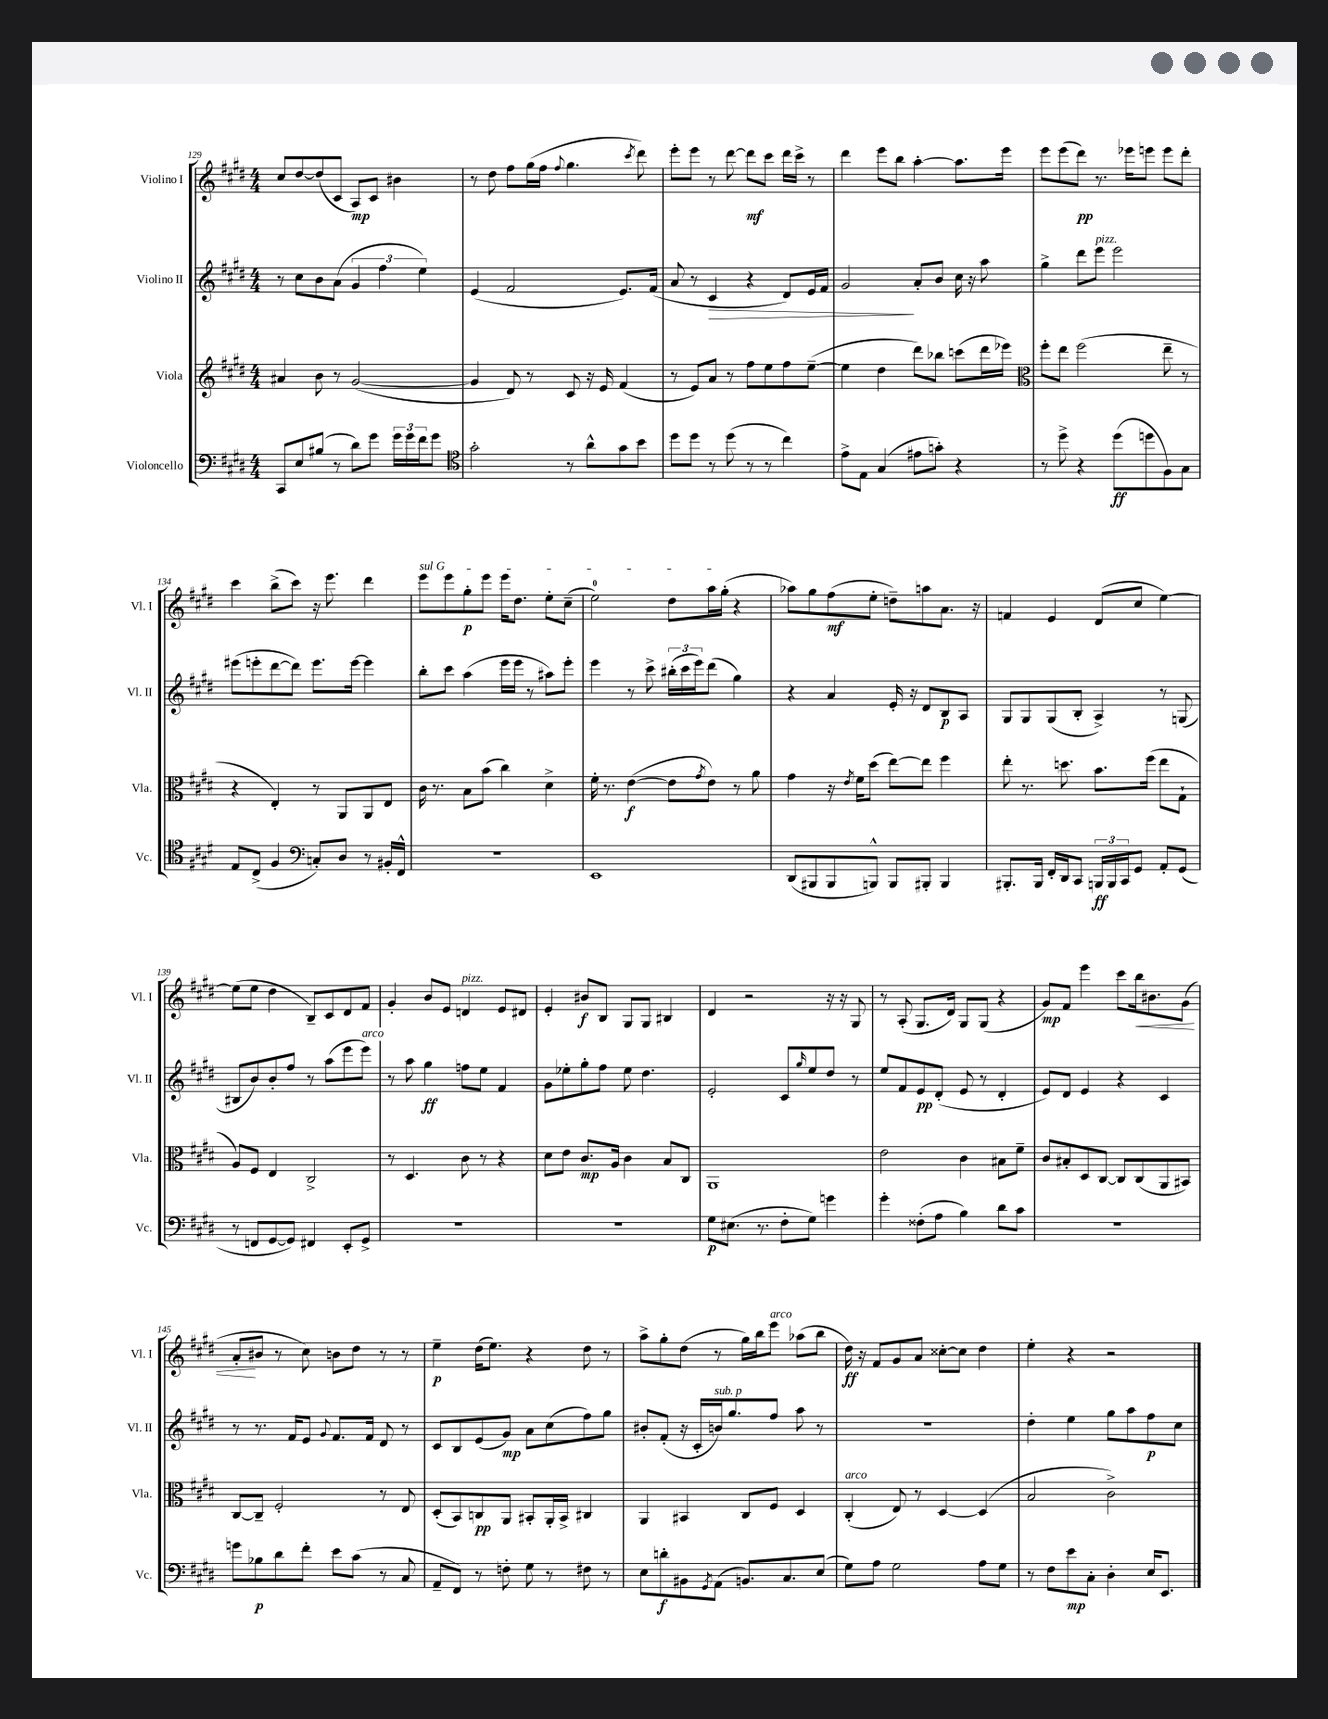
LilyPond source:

<<
\new StaffGroup <<
\new Staff = "s0" \with { instrumentName = "Violino I" shortInstrumentName = "Vl. I" } {
    \clef treble \key e \major \numericTimeSignature \time 4/4
    cis''8 dis''8~ dis''8( cis'8 a8\mp) cis'8 bis'4 |
    r8 dis''8 fis''8 gis''16( fis''16 \appoggiatura { fis''8 } gis''4. \acciaccatura { cis'''8 } dis'''8) |
    e'''8-. e'''8 r8 dis'''8~ dis'''8\mf cis'''8 dis'''16 cis'''16-> r8 |
    dis'''4 e'''8 b''8 a''4~-. a''8. e'''16 |
    e'''8 e'''8( dis'''8\pp) r8. ees'''16 e'''8 e'''8 dis'''8-. |
    cis'''4 b''8->( cis'''8) r16 e'''8. dis'''4 |
    \once \override TextSpanner.bound-details.left.text = \markup { \italic "sul G" } e'''8\startTextSpan e'''8 gis''8-.\p e'''8 e'''16 dis''8. e''8-. cis''8--( |
    e''2-0) dis''8 a''16 gis''16-.\stopTextSpan( r4 |
    aes''8) gis''8 fis''8\mf( e''8-. d''8--) a''8 a'8. r16 |
    f'4 e'4 dis'8( cis''8 e''4~) |
    e''8( e''8 dis''4 b8--) cis'8 dis'8 fis'8 |
    gis'4-. b'8 e'8 d'4^\markup { \italic "pizz." } e'8 dis'8 |
    e'4-. bis'8\f b8 gis8 gis8 bis4 |
    dis'4 r2 r16 r16 gis8 |
    r8 a8-.( gis8. dis'16) gis8 gis8( r4 |
    gis'8\mp) fis'8 e'''4 cis'''8 b''16\< bis'8. gis'8( |
    a'8-.\! bis'8 r8 cis''8) b'8 dis''8 r8 r8 |
    e''4--\p dis''16( e''8.) r4 dis''8 r8 |
    a''8-> gis''8-. dis''8( r8 gis''16) b''16 e'''8^\markup { \italic "arco" } aes''8( b''8 |
    dis''16\ff) r16 fis'8 gis'8 a'8 cisis''8~-. cisis''8 dis''4 |
    e''4-. r4 r2 \bar "|." |
}
\new Staff = "s1" \with { instrumentName = "Violino II" shortInstrumentName = "Vl. II" } {
    \clef treble \key e \major \numericTimeSignature \time 4/4
    r8 cis''8 b'8 a'8( \tuplet 3/2 { gis'4 fis''4 e''4) } |
    e'4( fis'2 e'8.) fis'16( |
    a'8 r8 cis'4\> r4 dis'8) e'16 fis'16 |
    gis'2\! a'8-. b'8 cis''16 r16 a''8 |
    gis''4-> dis'''8 e'''8^\markup { \italic "pizz." } e'''2 |
    eis'''8( e'''8-. dis'''8~ dis'''8) e'''8. e'''16~ e'''4 |
    b''8-. cis'''8 a''4( e'''16 e'''16 r8 ais''8) e'''8-. |
    e'''4 r8 cis'''8-> \tuplet 3/2 { bis''16-.( cis'''16 e'''16) } dis'''8( gis''4) |
    r4 a'4 e'16-. r16 dis'8 b8\p a8 |
    gis8 gis8 gis8( b8-. a4->) r8 g8( |
    bis8 b'8) b'8-. fis''8 r8 a''8( e'''8 e'''8^\markup { \italic "arco" }) |
    r8 a''8 gis''4\ff f''8 e''8 fis'4 |
    gis'8 ees''8-. gis''8-. fis''8 ees''8 dis''4. |
    e'2-. cis'8 \grace { gis''16 } e''8 dis''8 r8 |
    e''8 fis'8 e'8\pp dis'8-.( e'8 r8 dis'4-. |
    e'8) dis'8 e'4 r4 cis'4 |
    r8 r8. fis'16 e'8 \appoggiatura { gis'8 } fis'8. fis'16 dis'8 r8 |
    cis'8 b8 e'8( gis'8\mp) a'8 cis''8( fis''8) gis''8 |
    bis'8-. fis'8-.( r16 cis'16-. b'16^\markup { \italic "sub. p" }) gis''8. fis''8 a''8 r8 |
    R1 |
    dis''4-. e''4 gis''8 a''8 fis''8\p cis''8 \bar "|." |
}
\new Staff = "s2" \with { instrumentName = "Viola" shortInstrumentName = "Vla." } {
    \clef treble \key e \major \numericTimeSignature \time 4/4
    ais'4 b'8 r8 gis'2~( |
    gis'4 dis'8) r8 cis'8 r16 e'16 fis'4( |
    r8 e'8) a'8 r8 fis''8 e''8 fis''8 e''8~--( |
    e''4 dis''4 dis'''8) bes''8 c'''8( dis'''16 ees'''16) |
    \clef alto fis''8-. e''8 fis''2( e''8-- r8 |
    r4 e4-.) r8 a,8 a,8 e8 |
    cis'16 r8. b8 b'8( cis''4) dis'4-> |
    fis'16-. r8. e'4~\f( e'8 \acciaccatura { gis'8 } e'8) r8 a'8 |
    gis'4 r16 \acciaccatura { e'8 } fis'16 dis''8( e''8~) e''8 fis''4 |
    e''8-. r8. d''8. b'8. fis''16( e''8 gis8-! |
    a8) fis8 e4 cis2-> |
    r8 dis4. cis'8 r8 r4 |
    dis'8 e'8 cis'8.\mp a16 cis'4 b8 cis8 |
    a,1 |
    e'2 cis'4 bis8 fis'8-- |
    cis'8 bis8-. dis8 cis8~ cis8 cis8( a,8 bis,8) |
    cis8~ cis8-- fis2-. r8 e8 |
    dis8-.( b,8) c8\pp a,8 bis,8-. a,16-. bis,16-> cis4 |
    a,4 bis,4 cis8 fis8 dis4 |
    cis4-.^\markup { \italic "arco" }( e8) r8 dis4~ dis4( |
    b2 cis'2->) \bar "|." |
}
\new Staff = "s3" \with { instrumentName = "Violoncello" shortInstrumentName = "Vc." } {
    \clef bass \key e \major \numericTimeSignature \time 4/4
    cis,8 e8 bis8( r8 dis'8) gis'8 \tuplet 3/2 { gis'16 gis'16 fis'16 } gis'8 |
    \clef tenor gis'2-. r8 a'8-^ gis'8 b'8 |
    dis''8 dis''8 r8 dis''8( r8 r8 cis''4) |
    e'8-> e8 gis4( eis'8 g'8-.) r4 |
    r8 dis''8-> r4 dis''8\ff( d''8 fis8) gis8 |
    e8 cis8->( fis4 \clef bass c8-.) dis8 r8 bis,16-. fis,16-^ |
    R1 |
    e,1 |
    dis,8( bis,,8 bis,,8 b,,8-^) b,,8 bis,,8-. bis,,4 |
    bis,,8.-. bis,,16 fis,16-. dis,16 cis,8 \tuplet 3/2 { b,,16\ff b,,16 cis,16 } gis,8 a,8-. gis,8( |
    r8 f,8 gis,8~ gis,8) fis,4 e,8-. gis,8-> |
    R1 |
    R1 |
    gis8\p eis8.( r8. fis8-. gis8) g'4 |
    gis'4-. fisis8-.( a8 b4) dis'8 cis'8 |
    r1 |
    g'8 bes8\p dis'8 fis'8-. e'8 cis'8( r8 cis8 |
    a,8-- fis,8) r8 f8-. gis8 r8 fis8 r8 |
    e8 d'8-.\f bis,8 \acciaccatura { gis,8 } a,8( b,8.) cis8. e8( |
    gis8) a8 gis2 a8 gis8 |
    r8 fis8 e'8\mp cis8-. dis4-. e16 e,8. \bar "|." |
}
>>
>>
\layout { \context { \Score currentBarNumber = #129 } }
